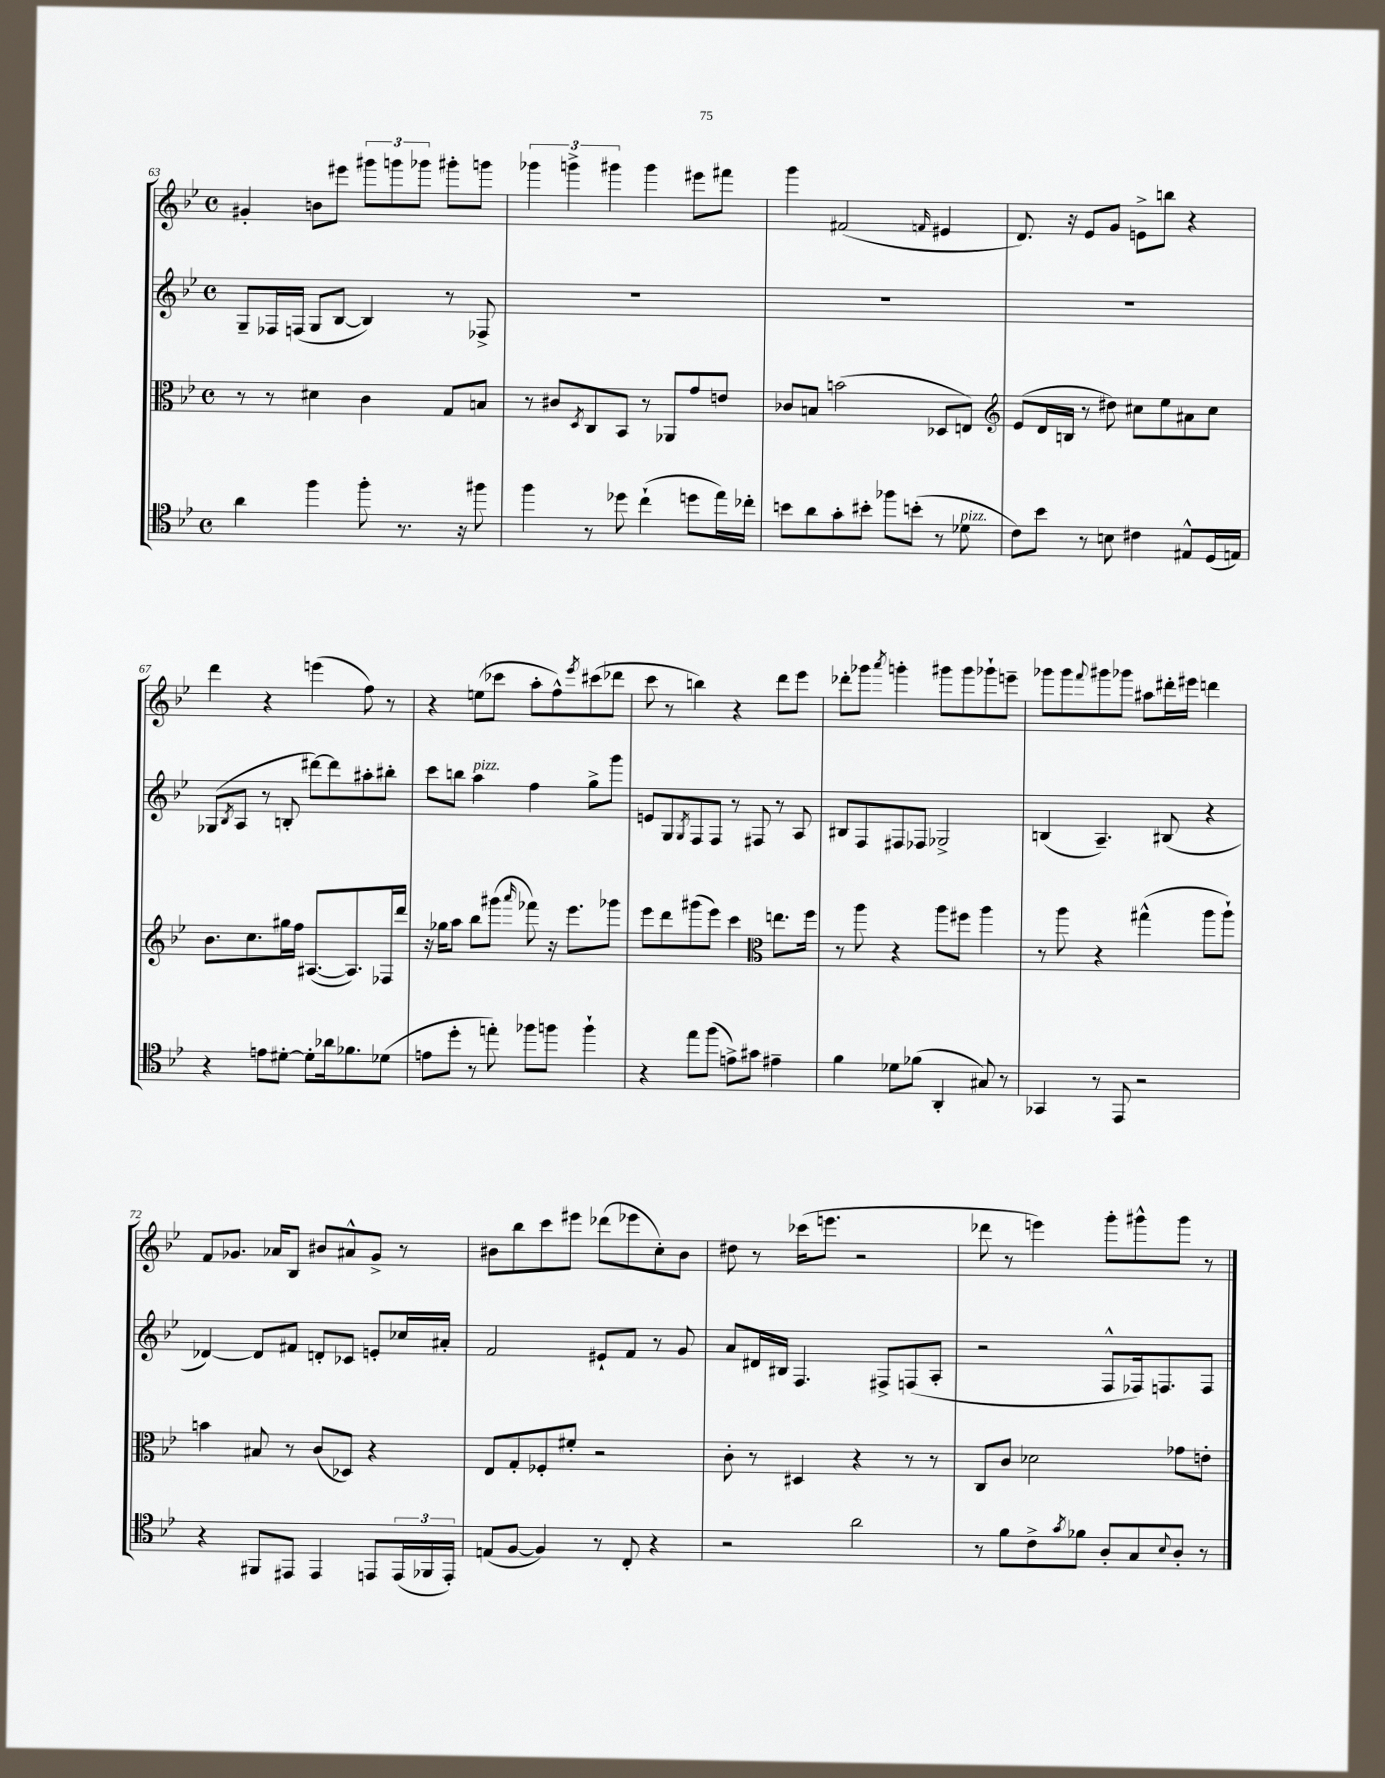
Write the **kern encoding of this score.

**kern	**kern	**kern	**kern
*staff4	*staff3	*staff2	*staff1
*clefC4	*clefC3	*clefG2	*clefG2
*k[b-e-]	*k[b-e-]	*k[b-e-]	*k[b-e-]
*M4/4	*M4/4	*M4/4	*M4/4
*met(c)	*met(c)	*met(c)	*met(c)
4a	8r	8G~	4g#'
.	8r	16F-	.
.	.	(16F	.
4ff	4d#	8G	8b
.	.	[8B-	8eee#
8ff'	4c	4B-])	12ggg#
.	.	.	12ggg
8.r	.	.	.
.	.	.	12ggg-
.	8G	8r	8ggg#'
16r	.	.	.
8ff#	8B	8F-^	8ggg
=	=	=	=
4ff	8r	1r	6ggg-
.	8c#	.	.
.	.	.	6ggg^
.	8qD	.	.
8r	8C	.	.
.	.	.	6ggg#
8dd-	8BB-	.	.
(4cc`	8r	.	4ggg#
.	8AA-	.	.
8dd	8g	.	8eee#
16ee-)	8e	.	8fff#
16cc-'	.	.	.
=	=	=	=
8b	8c-	1r	4ggg
8a	8B	.	.
8g'	(2b	.	(2f#
8b#'	.	.	.
8ff-	.	.	.
(8b'	.	.	.
.	.	.	16qqf
8r	8D-	.	4e#
8d-	8E)	.	.
=	=	=	=
*	*clefG2	*	*
8c)	(8e-	1r	8.d)
8b-	16d	.	.
.	16B	.	16r
8r	8r	.	8e-
8B	8dd#)	.	8g
4c#	8cc#	.	8e^
.	8ee-	.	8bb
8E#^^	8a#	.	4r
(16D	8cc#	.	.
16E)	.	.	.
=	=	=	=
4r	8.b-	(8G-	4ddd
.	.	8qB-	.
.	.	8A	.
.	8.cc	.	.
8e	.	8r	4r
[8d#'	16gg#	8B'	.
.	16ff	.	.
8d#']	([8.A#	[8ddd#)	(4eee
16a-	.	8ddd#]	.
8.f-	8.A#])	.	.
.	.	8aa#'	8ff)
(8d-	16F-	8bb#'	8r
.	16ddd	.	.
=	=	=	=
8e	16r	8ccc	4r
.	16gg-	.	.
8dd'	8aa	8bb	.
8r	8bb-	4aa	(8ee
8ee')	(8ggg#	.	8ccc-
.	16qqaaa	.	.
8ff-	8fff-)	4ff	8aa'
8ff	16r	.	8ff^^)
.	8.eee-	.	.
.	.	.	8qeee-
4ff`	.	8gg^	(8ccc#
.	8ggg-	8ggg	8ddd-
=	=	=	=
4r	8eee-	8e	8ccc
.	8ddd	8G	8r
.	.	8qG	.
8ee-	(8ggg#	8F	4bb)
(8ff	8eee-)	8F	.
8e^)	4ccc	8r	4r
8g#	.	8F#	.
*	*clefC3	*	*
4e#~	8.ee	8r	8ddd
.	.	8A	8eee-
.	16ff	.	.
=	=	=	=
4f	8r	8B#	8ddd-'
.	8aa	8F	8ggg-
.	.	.	8qaaa
8d-	4r	8F#	4ggg'
(8f-	.	8F-	.
4AA'	8aa	2G-^	8ggg#
.	8ff#	.	8ggg#
8G#)	4aa	.	8ggg-`
8r	.	.	8eee~
=	=	=	=
4GG-	8r	(4B	8ggg-
.	8aa	.	8ggg-
.	.	.	8qqfff
8r	4r	4.A~)	8ggg#
8EE-	.	.	8ggg-
2r	(4gg#^^	.	8aa#
.	.	(8B#	16ddd#'
.	.	.	16eee#
.	8aa	4r	4ddd
.	8aa`)	.	.
=	=	=	=
4r	4b	[4d-)	8f
.	.	.	8.g-
8FF#	8B#	8d-]	.
.	.	.	16a-
8EE#	8r	8f#	8B-
4EE#	(8c	8d'	8b#
.	8D-)	8c-	8a#^^
8EE	4r	8e'	8g-^
(24EE	.	16cc-	8r
24FF-	.	.	.
.	.	16a#'	.
24EE')	.	.	.
=	=	=	=
(8E	8E-	2f	8b#
[8F	8G'	.	8bb-
4F])	8F-'	.	8ccc
.	8f#'	.	8eee#
8r	2r	8e#`	(8ddd-
8C'	.	8f	8eee-
4r	.	8r	8cc')
.	.	8g	8b#
=	=	=	=
2r	8c'	8a	8dd#
.	8r	16d#	8r
.	.	16B#	.
.	4D#	4.F	(16ccc-
.	.	.	8.eee
2a	4r	.	2r
.	.	8F#^	.
.	8r	(8F	.
.	8r	8A'	.
=	=	=	=
8r	8C	2r	8ddd-
8f	8c	.	8r
8c^	2d-	.	4eee)
8qg	.	.	.
8f-	.	.	.
8A'	.	8F^^	8ggg'
8G	.	16F-)	8ggg#^^
.	.	8.F	.
8qqB-	.	.	.
8A'	8g-	.	8ggg#
8r	8e'	8F	8r
==	==	==	==
*-	*-	*-	*-
